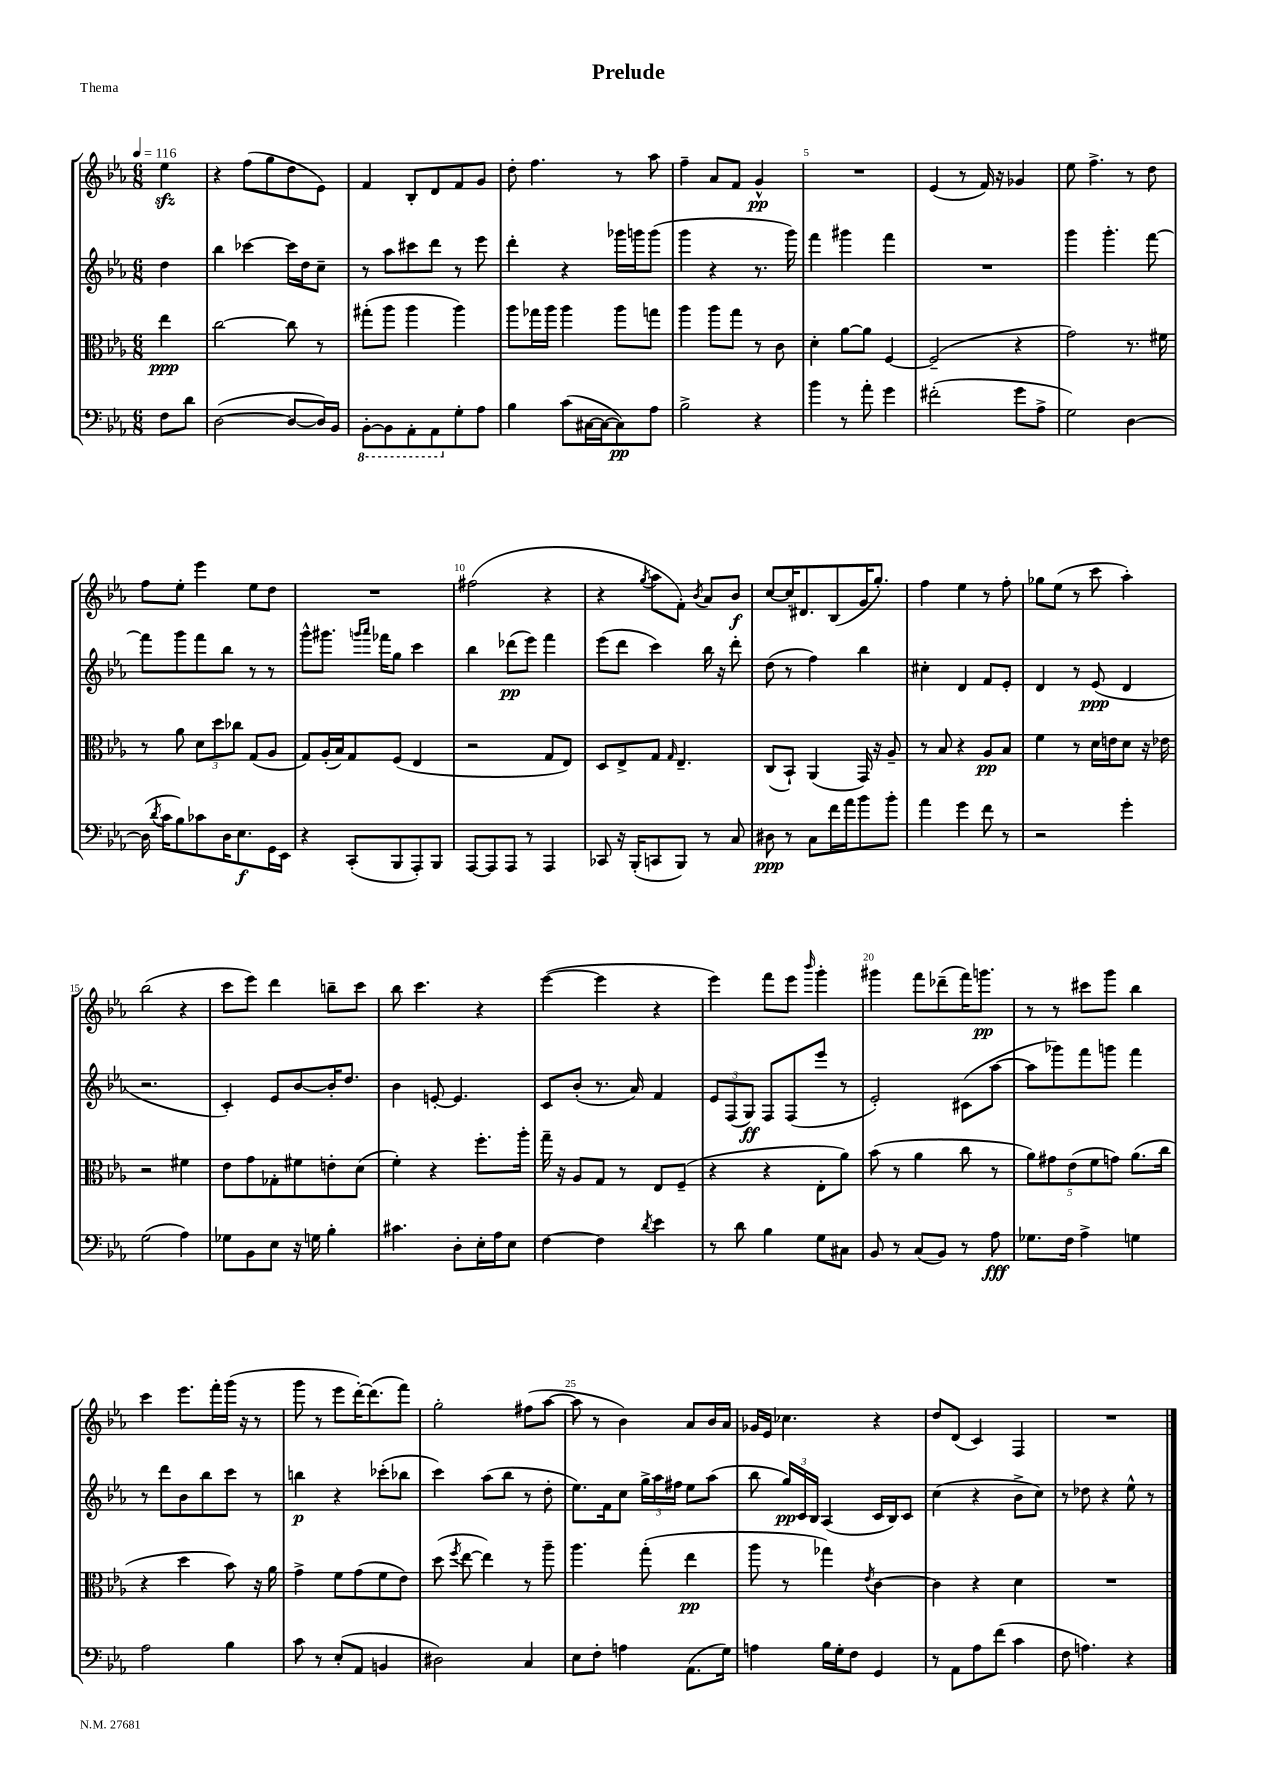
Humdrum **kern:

**kern	**kern	**kern	**kern
*staff4	*staff3	*staff2	*staff1
*clefF4	*clefC3	*clefG2	*clefG2
*k[b-e-a-]	*k[b-e-a-]	*k[b-e-a-]	*k[b-e-a-]
*M6/8	*M6/8	*M6/8	*M6/8
*MM116	*MM116	*MM116	*MM116
8F\L	4ee-\	4dd\	4ee-\
8d\J	.	.	.
=	=	=	=
([2D\	[2cc\	4bb-\	4r
.	.	[4ccc-\	(8ff\L
.	.	.	8gg\
8D/_L	8cc\]	16ccc-\]LL	8dd\
.	.	16dd\J	.
16D/]L)	8r	8cc~\J	8e-\J)
16BB-/JJ	.	.	.
=	=	=	=
[8BBB-'\L	(8gg#'\L	8r	4f/
8BBB-\]	8aa-\J	8aa-\L	.
8AAA-'\	4aa-\	8ccc#\	8B-'/L
8AAA-\	.	8ddd\J	8d/
8G'\	4aa-\)	8r	8f/
8A-\J	.	8eee-\	8g/J
=	=	=	=
4B-\	8aa-\L	4ddd'\	8dd'\
.	16gg-\L	.	4.ff\
.	16aa-\JJ	.	.
(8c\L	4aa-\	4r	.
[16C#\L	.	.	.
16C#\_J	.	.	.
8C#\])	8aa-\L	16ggg-\LL	8r
.	.	16ggg\J	.
8A-\J	8gg\J	(8ggg\J	8aa-\
=	=	=	=
2B-^\	4aa-\	4ggg\	4ff~\
.	8aa-\L	4r	8a-/L
.	8gg\J	.	8f/J
4r	8r	8.r	4g^^/
.	8c\	.	.
.	.	16ggg\)	.
=	=	=	=
4b-\	4d'\	4fff\	2.r
8r	[8a-\L	4ggg#\	.
8a-'\	8a-\]J	.	.
4g\	[4F/	4fff\	.
=	=	=	=
(2f#'\	(2F~/]	2.r	(4e-/
.	.	.	8r
.	.	.	16f/)
.	.	.	16r
8g\L	4r	.	4g-/
8A-^\J	.	.	.
=	=	=	=
2G\)	2g\)	4ggg\	8ee-\
.	.	.	4.ff^\
.	.	4.ggg'\	.
[4D\	8.r	.	8r
.	.	[8fff\	8dd\
.	16f#\	.	.
=	=	=	=
(16D\]	8r	8fff\]L	8ff\L
8qd/	.	.	.
16c\LK	.	.	.
8B-\)	8a-\	8ggg\	8ee-'\J
8c-\	12d\L	8fff\	4eee-\
.	12dd\	.	.
16D\K	.	8bb-\J	.
.	12cc-\J	.	.
8.E-\	.	.	.
.	(8G/L	8r	8ee-\L
16GG\L	8A-/J	8r	8dd\J
16EE-\JJ	.	.	.
=	=	=	=
4r	8G/L)	8ggg^^\L	2.r
.	(16A-'/L	8.ggg#\J	.
.	16B-/J)	.	.
(8CC'/L	8G/	.	.
.	.	16qqggg/LL	.
.	.	16qqaaa-/JJ	.
.	.	16fff-\LK	.
8BBB-/	(8F/J	8gg\J	.
8AAA-'/)	4E-/	4ccc\	.
8BBB-/J	.	.	.
=	=	=	=
[8AAA-/L	2r	4bb-\	(2ff#\
8AAA-/]	.	.	.
8AAA-/J	.	(8ddd-\L	.
8r	.	8eee-\J)	.
4AAA-/	8G/L	4fff\	4r
.	8E-/J)	.	.
=	=	=	=
8CC-/	8D/L	(8eee-\L	4r
16r	8E-^/	8ddd\J	.
(16BBB-'/LK	.	.	.
.	.	.	8qgg/
8CC/	8G/J	4ccc\)	8aa-\L
.	16qqG/	.	.
8BBB-/J)	4.E-~/	.	8f'\J)
.	.	.	8qb-/
8r	.	16bb-\	8a-/L
.	.	16r	.
8C/	.	8ddd'\	8b-/J
=	=	=	=
8D#\	(8C/L	(8dd\	[8cc/L
8r	8BB-`/J)	8r	16cc'/]K
.	.	.	8.d#/
8C\L	(4AA-/	4ff\)	.
16f\L	.	.	(8B-/
16a-\J	.	.	.
8b-\	16GG/)	4bb-\	16g/K
.	16r	.	8.gg'/J)
8b-'\J	8A-~/	.	.
=	=	=	=
4a-\	8r	4cc#'\	4ff\
.	8B-/	.	.
4g\	4r	4d/	4ee-\
8f\	8A-/L	8f/L	8r
8r	8B-/J	8e-'/J	8ff'\
=	=	=	=
2r	4f\	4d/	8gg-\L
.	.	.	(8ee-\J
.	8r	8r	8r
.	16d\LL	(8e-/	8ccc\
.	16e\J	.	.
4g'\	8d\J	4d/	4aa-'\)
.	16r	.	.
.	16e-\	.	.
=	=	=	=
(2G\	2r	2.r	(2bb-\
4A-\)	4f#\	.	4r
=	=	=	=
8G-\L	8e-\L	4c'/)	8ccc\L
8BB-\	8g\	.	8eee-\J)
8E-\J	8G-'\	8e-/L	4ddd\
16r	8f#\	[8b-/	.
16G\	.	.	.
4B-'\	8e'\	16b-'/]K	8bb~\L
.	.	8.dd/J	.
.	(8d\J	.	8ccc\J
=	=	=	=
4.c#\	4f'\)	4b-\	8bb-\
.	.	.	4.ccc\
.	4r	[8e'/	.
8D'\L	.	4.e/]	.
16E-'\L	8.ff'\L	.	4r
16A-\J	.	.	.
8E-\J	.	.	.
.	16aa-'\Jk	.	.
=	=	=	=
[4F\	16gg~\	8c/L	([4eee-\
.	16r	.	.
.	8A-/L	(8b-'/J	.
4F\]	8G/J	8.r	4eee-\]
.	8r	.	.
.	.	16a-/)	.
8qd/	.	.	.
4e-\	8E-/L	4f/	4r
.	(8F~/J	.	.
=	=	=	=
8r	4r	12e-/L	4eee-\)
.	.	(12F/	.
8d\	.	.	.
.	.	12G/J)	.
4B-\	4r	8F/L	8fff\L
.	.	(8F/	8eee-\J
.	.	.	16qqbbb-/
8G\L	8E-'\L	8eee-/J	4ggg'\
8C#\J	8a-\J)	8r	.
=	=	=	=
8BB-/	(8b-\	2e-'/)	4ggg#\
8r	8r	.	.
(8C/L	4a-\	.	8fff\L
8BB-/J)	.	.	(8ddd-~\
8r	8cc\	(8c#\L	16fff\K)
.	.	.	8.ggg\J
8A-\	8r	[8aa-\J	.
=	=	=	=
8.G-\L	10a-\L)	8aa-\]L	8r
.	10g#\	.	.
.	.	8ggg-\)	8r
16F\Jk	.	.	.
.	(10e-\	.	.
4A-^\	.	8fff\	8ccc#\L
.	10f\	.	.
.	.	8ggg\J	8ggg\J
.	10g\J)	.	.
4G\	(8.a-\L	4fff\	4bb-\
.	16cc\Jk	.	.
=	=	=	=
2A-\	4r	8r	4ccc\
.	.	8ddd\L	.
.	4dd\	8b-\	8.eee-\L
.	.	8bb-\	.
.	.	.	16fff'\L
4B-\	8b-\)	8ccc\J	(16ggg\JJ
.	.	.	16r
.	16r	8r	8r
.	16a-\	.	.
=	=	=	=
8c\	4g^\	4bb\	8ggg\
8r	.	.	8r
(8E-'/L	8f\L	4r	8eee-\L
8AA-/J	(8g\	.	[16ddd'\K)
.	.	.	(8.ddd\]
4BB/	8f\	(8ccc-'\L	.
.	8e-\J)	8bb-\J	8fff\J)
=	=	=	=
2D#\)	(8dd\	4ccc\)	2gg'\
.	8qff/	.	.
.	[8ee-\	.	.
.	4ee-\])	(8aa-\L	.
.	.	8bb-\J	.
4C/	8r	8r	(8ff#\L
.	8aa-~\	8dd'\	[8aa-\J
=	=	=	=
8E-\L	4.aa-\	8.ee-\L)	8aa-\]
8F'\J	.	.	8r
.	.	16f\k	.
4A\	.	8cc\J	4b-\)
.	(8gg'\	24gg^\LL	.
.	.	24aa-\	.
.	.	24ff#\JJ	.
(8.AA-\L	4ee-\	8ee-\L	8a-/L
.	.	(8aa-\J	16b-/L
16G\Jk)	.	.	16a-/JJ
=	=	=	=
4A\	8aa-\	8bb-\	16g-/LL
.	.	.	16e-/JJ
.	8r	24gg/LL)	4.cc-\
.	.	24c/	.
.	.	24B-/JJ	.
16B-\LL	4gg-\)	(4A-/	.
16G'\J	.	.	.
8F\J	.	.	.
.	8qe-/	.	.
4GG/	[4c\	16c/LL	4r
.	.	16B-/J)	.
.	.	8c/J	.
=	=	=	=
8r	4c\]	(4cc\	8dd/L
8AA-\L	.	.	(8d/J
8A-\	4r	4r	4c/)
(8f\J	.	.	.
4c\	4d\	8b-^\L	4F/
.	.	8cc\J)	.
=	=	=	=
8F\	2.r	8r	2.r
4.A\)	.	8dd-\	.
.	.	4r	.
4r	.	8ee-^^\	.
.	.	8r	.
==	==	==	==
*-	*-	*-	*-
